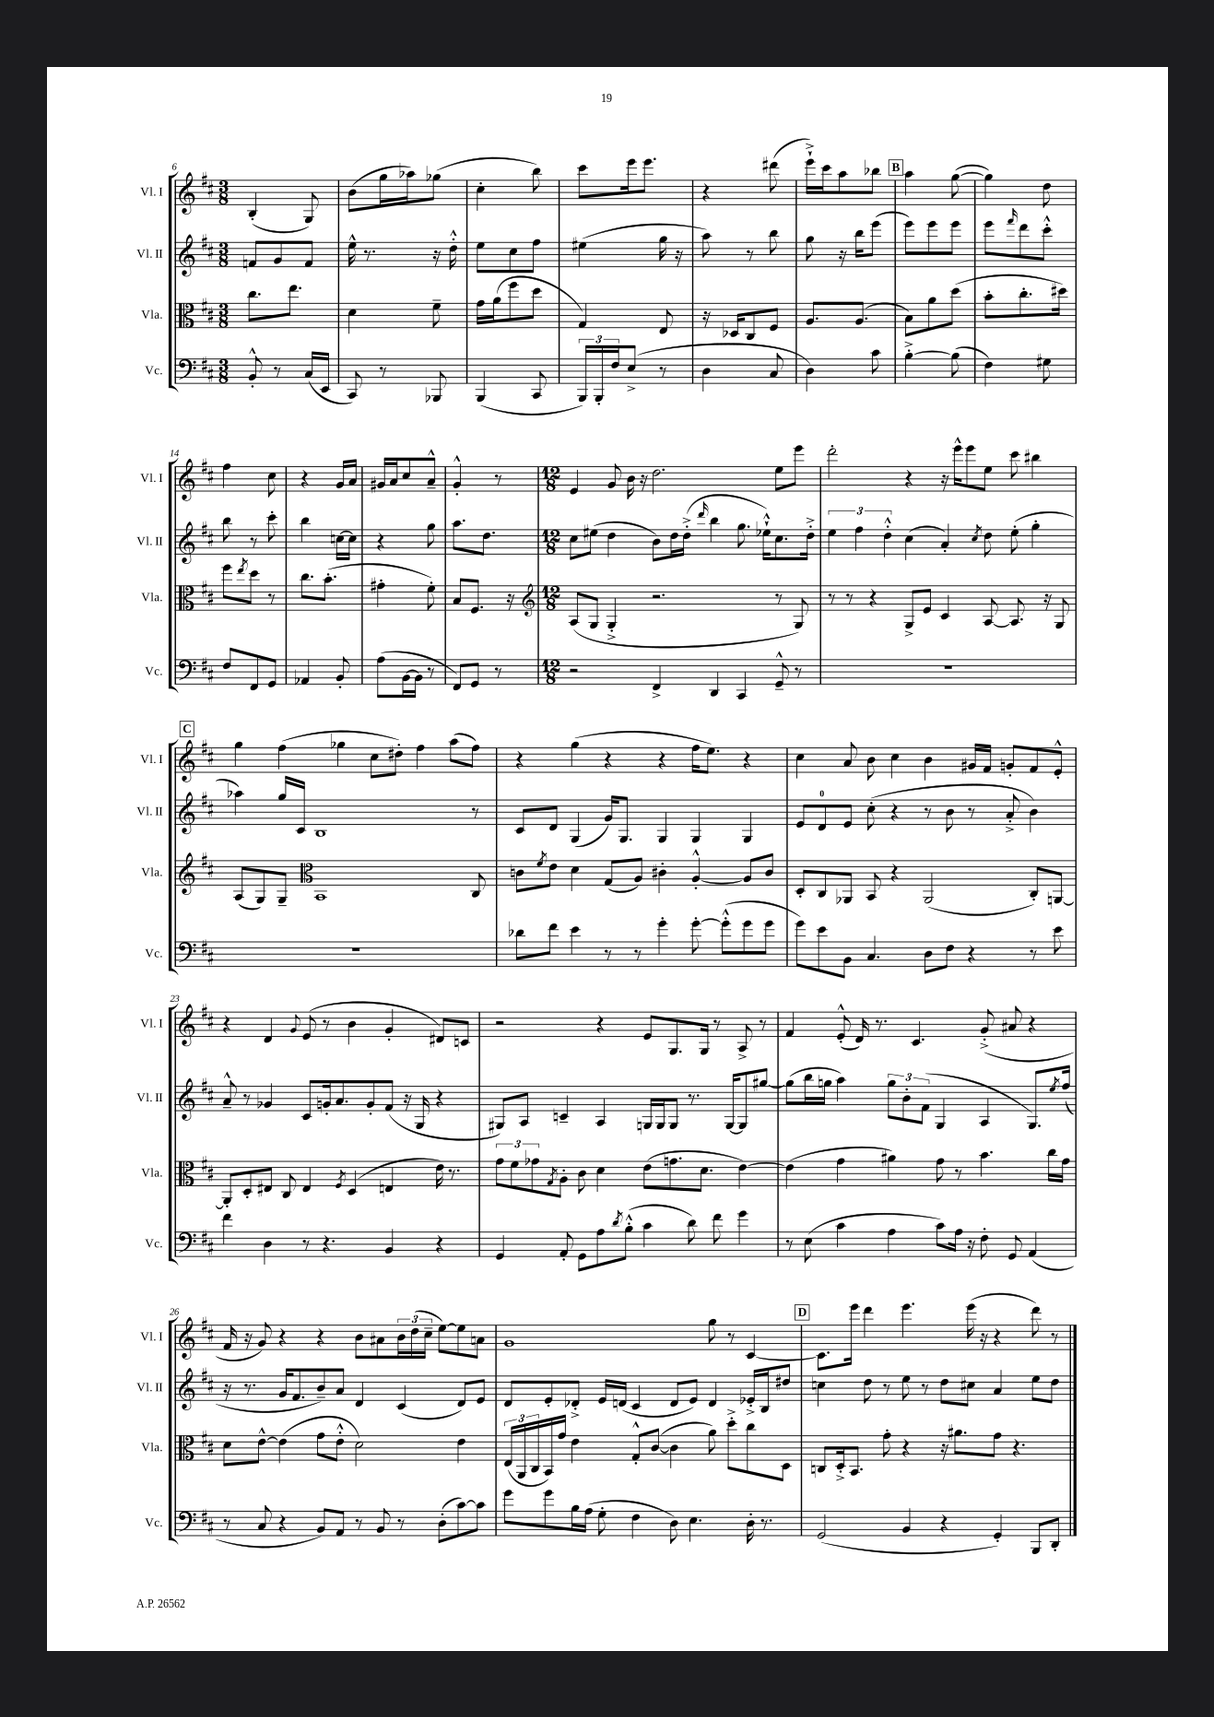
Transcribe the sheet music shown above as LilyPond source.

<<
\new StaffGroup <<
\new Staff = "s0" \with { instrumentName = "Vl. I" shortInstrumentName = "Vl. I" } {
    \clef treble \key d \major \numericTimeSignature \time 3/8
    b4-.( g8) |
    b'8( g''16 aes''16) ges''8( |
    cis''4-. b''8) |
    cis'''8 e'''16 e'''8. |
    r4 dis'''8( |
    e'''16-!->) cis'''16 a''8 bes''8 |
    \mark \markup { \box "B" } a''4 g''8~( |
    g''4) d''8 |
    fis''4 cis''8 |
    r4 g'16 a'16 |
    gis'16 a'16 cis''8 a'8---^ |
    g'4-.-^ r8 |
    \numericTimeSignature \time 12/8 e'4 g'8 b'16 r16 d''2. e''8 e'''8 |
    d'''2-. r4 r16 e'''16-^ e'''8 e''8 cis'''8 bis''4 |
    \mark \markup { \box "C" } g''4 fis''4( ges''4 cis''8 dis''8-.) fis''4 a''8( fis''8) |
    r4 g''4( r4 r4 fis''16 e''8.) r4 |
    cis''4 a'8 b'8 cis''4 b'4 gis'16 fis'16 g'8-. fis'8 e'8-.-^ |
    r4 d'4 \appoggiatura { g'8 } e'8( r8 b'4 g'4-. dis'8) c'8 |
    r2 r4 e'8 g8. g16 r8 a8-> r8 |
    fis'4 e'8-.-^( d'16) r8. cis'4. g'8-.->( ais'8 r4 |
    fis'16 r16 g'8) r4 r4 b'8 ais'8 \tuplet 3/2 { b'16 d''16( cis''16-- } e''8~) e''8 a'8 |
    g'1 g''8 r8 cis'4~ |
    \mark \markup { \box "D" } cis'8. e'''16 d'''4 e'''4. e'''16( r16 r4 d'''8) r8 \bar "|." |
}
\new Staff = "s1" \with { instrumentName = "Vl. II" shortInstrumentName = "Vl. II" } {
    \clef treble \key d \major \numericTimeSignature \time 3/8
    f'8 g'8 f'8 |
    e''16-^ r8. r16 d''16-.-^ |
    e''8 cis''8 fis''8 |
    eis''4( g''16 r16 |
    a''8) r8 b''8 |
    g''8 r16 b''16 e'''8( |
    \mark \markup { \box "B" } e'''8) e'''8 e'''8 |
    e'''8 \grace { fis'''16 } d'''8 cis'''8-.-^ |
    b''8 r8 cis'''8-. |
    b''4 c''16~ c''16 |
    r4 g''8 |
    a''8. d''8. |
    \numericTimeSignature \time 12/8 cis''8 eis''8( d''4 b'8) d''16 d''16-.->( \grace { d'''16 } b''4 g''8. ees''16-!-^) cis''8. d''16-.-> |
    \tuplet 3/2 { e''4 fis''4 d''4-.-^ } cis''4( a'4-.) \acciaccatura { cis''8 } d''8 e''8-.( g''4-. |
    \mark \markup { \box "C" } aes''4) g''16 cis'16 b1 r8 |
    cis'8 d'8 g4( g'16) g8. g4 g4 g4 |
    e'8 d'8-0 e'8 cis''8-.( r4 r8 b'8 r8 a'8-.-> b'4) |
    a'8---^ r8 ges'4 cis'8 g'16-. a'8. g'8-. fis'8( r16 g16 r4 |
    gis8) a8 c'4-- a4 g16 g16 g8 r8. g16~ g8 gis''8~ |
    gis''8( b''16 g''16 a''4) \tuplet 3/2 { g''8 b'8-. fis'8( } g4 a4 g8.) \acciaccatura { e''8 } fis''16( |
    r16 r8. g'16 fis'8. b'8--) a'8 d'4 cis'4( d'8) e'8 |
    d'8 e'8-. des'8-.-> e'16 d'16( cis'4 d'8 e'8) d'4 ees'16-.-> b16 dis''8 |
    \mark \markup { \box "D" } c''4 d''8 r8 e''8 r8 d''8 cis''8 a'4 e''8 d''8 \bar "|." |
}
\new Staff = "s2" \with { instrumentName = "Vla." shortInstrumentName = "Vla." } {
    \clef alto \key d \major \numericTimeSignature \time 3/8
    cis''8. e''8. |
    d'4 fis'8-- |
    g'16 a'16( fis''8 d''8 |
    g4) e8 |
    r16 des16 cis8 fis8 |
    a8. a8.( |
    \mark \markup { \box "B" } b8) a'8 d''8( |
    b'8-. cis''8.-. dis''16) |
    fis''8 \acciaccatura { e''8 } d''8 r8 |
    cis''8. b'8.-.( |
    gis'4-. fis'8-.) |
    b8 fis8. r16 |
    \numericTimeSignature \time 12/8 \clef treble a8( g8 g4-.-> r2. r8 g8) |
    r8 r8 r4 g8-> e'8 cis'4 a8~ a8. r16 g8 |
    \mark \markup { \box "C" } a8( g8) g8-- \clef alto b,1 cis8 |
    c'8 \acciaccatura { fis'8 } e'8 d'4 g8( a8) cis'4-. a4~-.-^ a8 cis'8 |
    d8-. cis8 aes,8 b,8 r4 aes,2( cis8-.) a,8~ |
    a,8-. d8-. eis8 cis8 eis4 \acciaccatura { fis8 } d4( e4 e'16) r8. |
    \tuplet 3/2 { g'8 fis'8 ges'8 } \acciaccatura { g8 } a8-. cis'8 d'4 e'8( g'8. d'8. e'4~) |
    e'4( g'4 ais'4) g'8 r8 b'4. cis''16 g'16 |
    d'8 e'8~-^ e'4( g'8 e'8-.-^ d'2) e'4 |
    \tuplet 3/2 { e16( a,16 cis16 } b,16) g'16 e'4 g8-.-^ cis'8~( cis'4 a'8) d''8-.-> cis''8 d8 |
    \mark \markup { \box "D" } c8 d16-.-> b,8. g'8-. r4 r16 ais'8. g'8 r4. \bar "|." |
}
\new Staff = "s3" \with { instrumentName = "Vc." shortInstrumentName = "Vc." } {
    \clef bass \key d \major \numericTimeSignature \time 3/8
    b,8-.-^ r8 cis16( e,16 |
    cis,8) r8 bes,,8 |
    b,,4( cis,8 |
    \tuplet 3/2 { b,,16) b,,16-. fis16 } e8->( r8 |
    d4 cis8 |
    d4) cis'8 |
    \mark \markup { \box "B" } b4~-.-> b8( |
    fis4) gis8 |
    fis8 fis,8 g,8 |
    aes,4 b,8-. |
    a8( b,16~ b,16 r8 |
    fis,8) g,8 r8 |
    \numericTimeSignature \time 12/8 r2 fis,4-> d,4 cis,4 g,8---^ r8 |
    R1. |
    \mark \markup { \box "C" } R1. |
    des'8 fis'8 e'4 r8 r8 g'4-. g'8~-. g'8-.-^( g'8 g'8 |
    g'8) e'8 b,8 cis4. d8 fis8 r4 r8 e'8 |
    fis'4 d4 r8 r4. b,4 r4 |
    g,4 a,8-. g,8 a8 \acciaccatura { d'8 } b8-.-^( cis'4 d'8) fis'8 g'4 |
    r8 e8( cis'4 a4 cis'8) a16 r16 fis8-. g,8 a,4( |
    r8 cis8 r4 b,8) a,8 r8 b,8 r8 d8-.( cis'8~) cis'8 |
    g'8 g'8 b16 a16( g8-. fis4 d8) e4. d16-. r8. |
    \mark \markup { \box "D" } g,2( b,4 r4 g,4-.) b,,8 d,8-. \bar "|." |
}
>>
>>
\layout { \context { \Score currentBarNumber = #6 } }
